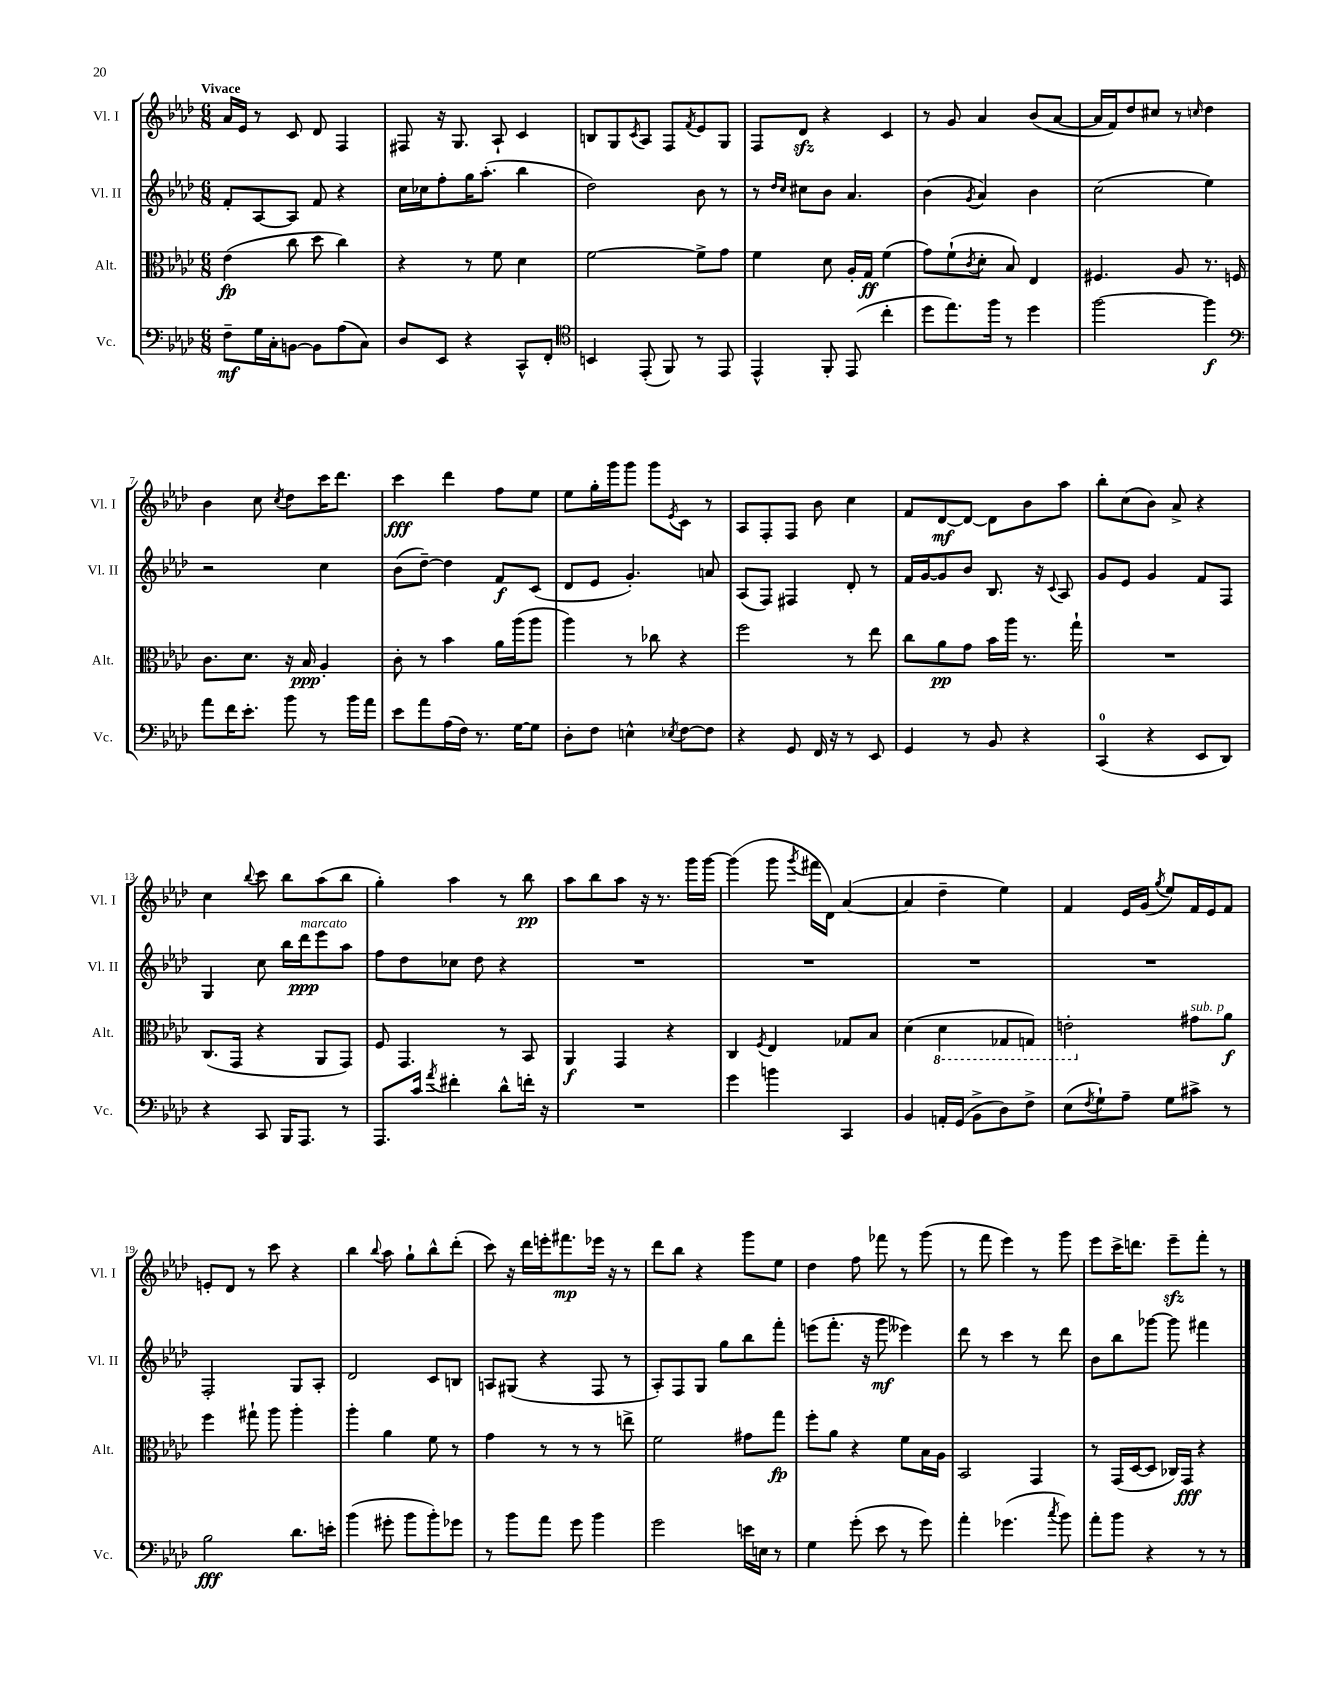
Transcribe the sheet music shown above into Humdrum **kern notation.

**kern	**kern	**kern	**kern
*staff4	*staff3	*staff2	*staff1
*clefF4	*clefC3	*clefG2	*clefG2
*k[b-e-a-d-]	*k[b-e-a-d-]	*k[b-e-a-d-]	*k[b-e-a-d-]
*M6/8	*M6/8	*M6/8	*M6/8
8F~	(4e-	8f'	16a-
.	.	.	16e-
16G	.	[8A-	8r
16C'	.	.	.
[8BB	8cc	8A-]	8c
8BB]	8dd-	8f	8d-
(8A-	4cc)	4r	4F
8C)	.	.	.
=	=	=	=
8D-	4r	16cc	8F#
.	.	16cc-	.
8EE-	.	8ff'	16r
.	.	.	8.G
4r	8r	16gg	.
.	.	(8.aa-'	.
.	8f	.	8A-`
8CC^^	4d-	4bb-	4c
8FF'	.	.	.
=	=	=	=
*clefC4	*	*	*
4BB	[2f	2dd-)	8B
.	.	.	8G
.	.	.	8qc
(8EE-'	.	.	8A-
8FF)	.	.	8F
.	.	.	8qf
8r	8f^]	8b-	8e-
8EE-	8g	8r	8G
=	=	=	=
4EE-^^	4f	8r	8F
.	.	16qqdd-	.
.	.	16qqcc	.
.	.	8cc#	8d-
8FF'	8d-	8b-	4r
(8EE-	16A-'	4.a-	.
.	16G	.	.
4cc'	(4f	.	4c
=	=	=	=
8dd-	8g)	(4b-	8r
8.ee-)	(8f`	.	8g
.	8qc	8qg	.
.	8d-'	4a-)	4a-
16ff	.	.	.
8r	8B-)	.	.
4dd-	4E-	4b-	(8b-
.	.	.	[8a-
=	=	=	=
[2ff	4.F#	(2cc	16a-]
.	.	.	16f)
.	.	.	8dd-
.	.	.	8cc#
.	8A-	.	8r
.	.	.	16qqcc
4ff]	8.r	4ee-)	4dd-
.	16F	.	.
=	=	=	=
*clefF4	*	*	*
8a-	8.c	2r	4b-
16f	.	.	.
8.e-'	8.d-	.	.
.	.	.	8cc
.	.	.	8qcc
8b-	16r	.	8dd-
.	16B-	.	.
8r	4A-'	4cc	16ccc
.	.	.	8.ddd-
16b-	.	.	.
16a-	.	.	.
=	=	=	=
8e-	8c'	(8b-	4ccc
8a-	8r	[8dd-~)	.
(16A-	4b-	4dd-]	4ddd-
16F)	.	.	.
8.r	.	.	.
.	16a-	8f	8ff
[16G	(16aa-	.	.
8G]	8aa-	(8c	8ee-
=	=	=	=
8D-'	4aa-)	8d-	8ee-
8F	.	8e-	16gg'
.	.	.	16ggg
4E^^	8r	4.g')	8ggg
.	8cc-	.	8ggg
8qE-	.	.	8qe-
[8F	4r	.	8c
8F]	.	8a	8r
=	=	=	=
4r	2ff	(8A-	8A-
.	.	8F)	8F'
8GG	.	4F#	8F
16FF	.	.	8b-
16r	.	.	.
8r	8r	8d-'	4cc
8EE-	8ee-	8r	.
=	=	=	=
4GG	8cc	16f	8f
.	.	[16g	.
.	8a-	8g]	[8d-
8r	8g	8b-	8d-_
8BB-	16b-	8.B-	8d-]
.	16aa-	.	.
4r	8.r	.	8b-
.	.	16r	.
.	.	8qqc	.
.	.	8A-	8aa-
.	16gg`	.	.
=	=	=	=
(4CC	2.r	8g	8bb-'
.	.	8e-	(8cc
4r	.	4g	8b-)
.	.	.	8a-^
8EE-	.	8f	4r
8DD-)	.	8F	.
=	=	=	=
4r	(8.C	4G	4cc
.	16GG	.	.
.	.	.	8qqbb-
8CC	4r	8cc	8ccc
16BBB-	.	16bb-	8bb-
8.AAA-	.	16ddd-	.
.	8AA-	8eee-	(8aa-
8r	8GG)	8aa-	8bb-
=	=	=	=
8.AAA-	8F	8ff	4gg')
.	4.GG	8dd-	.
16c	.	.	.
8qa-	.	.	.
4f#'	.	8cc-	4aa-
.	.	8dd-	.
8d-^^	8r	4r	8r
16f'	8BB-	.	8bb-
16r	.	.	.
=	=	=	=
2.r	4AA-	2.r	8aa-
.	.	.	8bb-
.	4GG	.	8aa-
.	.	.	16r
.	.	.	8.r
.	4r	.	.
.	.	.	16ggg
.	.	.	[16ggg
=	=	=	=
4g	4C	2.r	(4ggg]
.	8qF	.	.
4b	4E-	.	8ggg
.	.	.	8qggg
.	.	.	16fff#
.	.	.	16d-)
4CC	8G-	.	([4a-
.	8B-	.	.
=	=	=	=
4BB-	(4d-	2.r	4a-]
16AA'	4D-	.	4dd-~
(16GG	.	.	.
8BB-^	.	.	.
8D-)	8GG-	.	4ee-)
8F^	8GG)	.	.
=	=	=	=
(8E-	2E'	2.r	4f
8qF	.	.	.
8G`)	.	.	.
8A-~	.	.	16e-
.	.	.	(16g
.	.	.	8qgg
8G	.	.	8ee-)
8c#^	8g#	.	16f
.	.	.	16e-
8r	8a-	.	8f
=	=	=	=
2B-	4ff	2F'	8e'
.	.	.	8d-
.	8gg#`	.	8r
.	8aa-	.	8ccc
8.d-	4aa-'	8G	4r
.	.	8A-'	.
16e'	.	.	.
=	=	=	=
(4b-	4aa-'	2d-	4bb-
.	.	.	8qqbb-
8g#'	4a-	.	8aa-
8b-	.	.	8gg`
8b-')	8f	8c	8bb-^^
8g-	8r	8B	(8ddd-'
=	=	=	=
8r	4g	8A	8ccc)
8b-	.	(8G#	16r
.	.	.	16ddd-
8a-	8r	4r	16eee'
.	.	.	8.fff#
8g	8r	.	.
4b-	8r	8F	16eee-
.	.	.	16r
.	8ee^	8r	8r
=	=	=	=
2g	2f	8A-')	8ddd-
.	.	8F	8bb-
.	.	8G	4r
.	.	8gg	.
16e	8g#	8bb-	8ggg
16E	.	.	.
8r	8gg	8fff'	8ee-
=	=	=	=
4G	8ff'	(8eee	4dd-
.	8a-	8.fff'	.
(8g'	4r	.	8ff
.	.	16r	.
8e-	.	8ggg	8fff-
8r	8f	4eee--)	8r
8g)	16B-	.	(8ggg
.	16A-	.	.
=	=	=	=
4a-'	2BB-	8ddd-	8r
.	.	8r	8fff
(4.g-	.	4ccc	4eee-)
.	4GG	8r	8r
8qcc	.	.	.
8b-)	.	8ddd-	8ggg
=	=	=	=
8a-'	8r	8b-	8eee-
8b-	(16GG	8bb-	16ccc^
.	[16D-	.	8.ddd
4r	8D-]	[8ggg-	.
.	16C-)	8ggg-]	8eee-~
.	16GG	.	.
8r	4r	4fff#	8fff'
8r	.	.	8r
==	==	==	==
*-	*-	*-	*-
